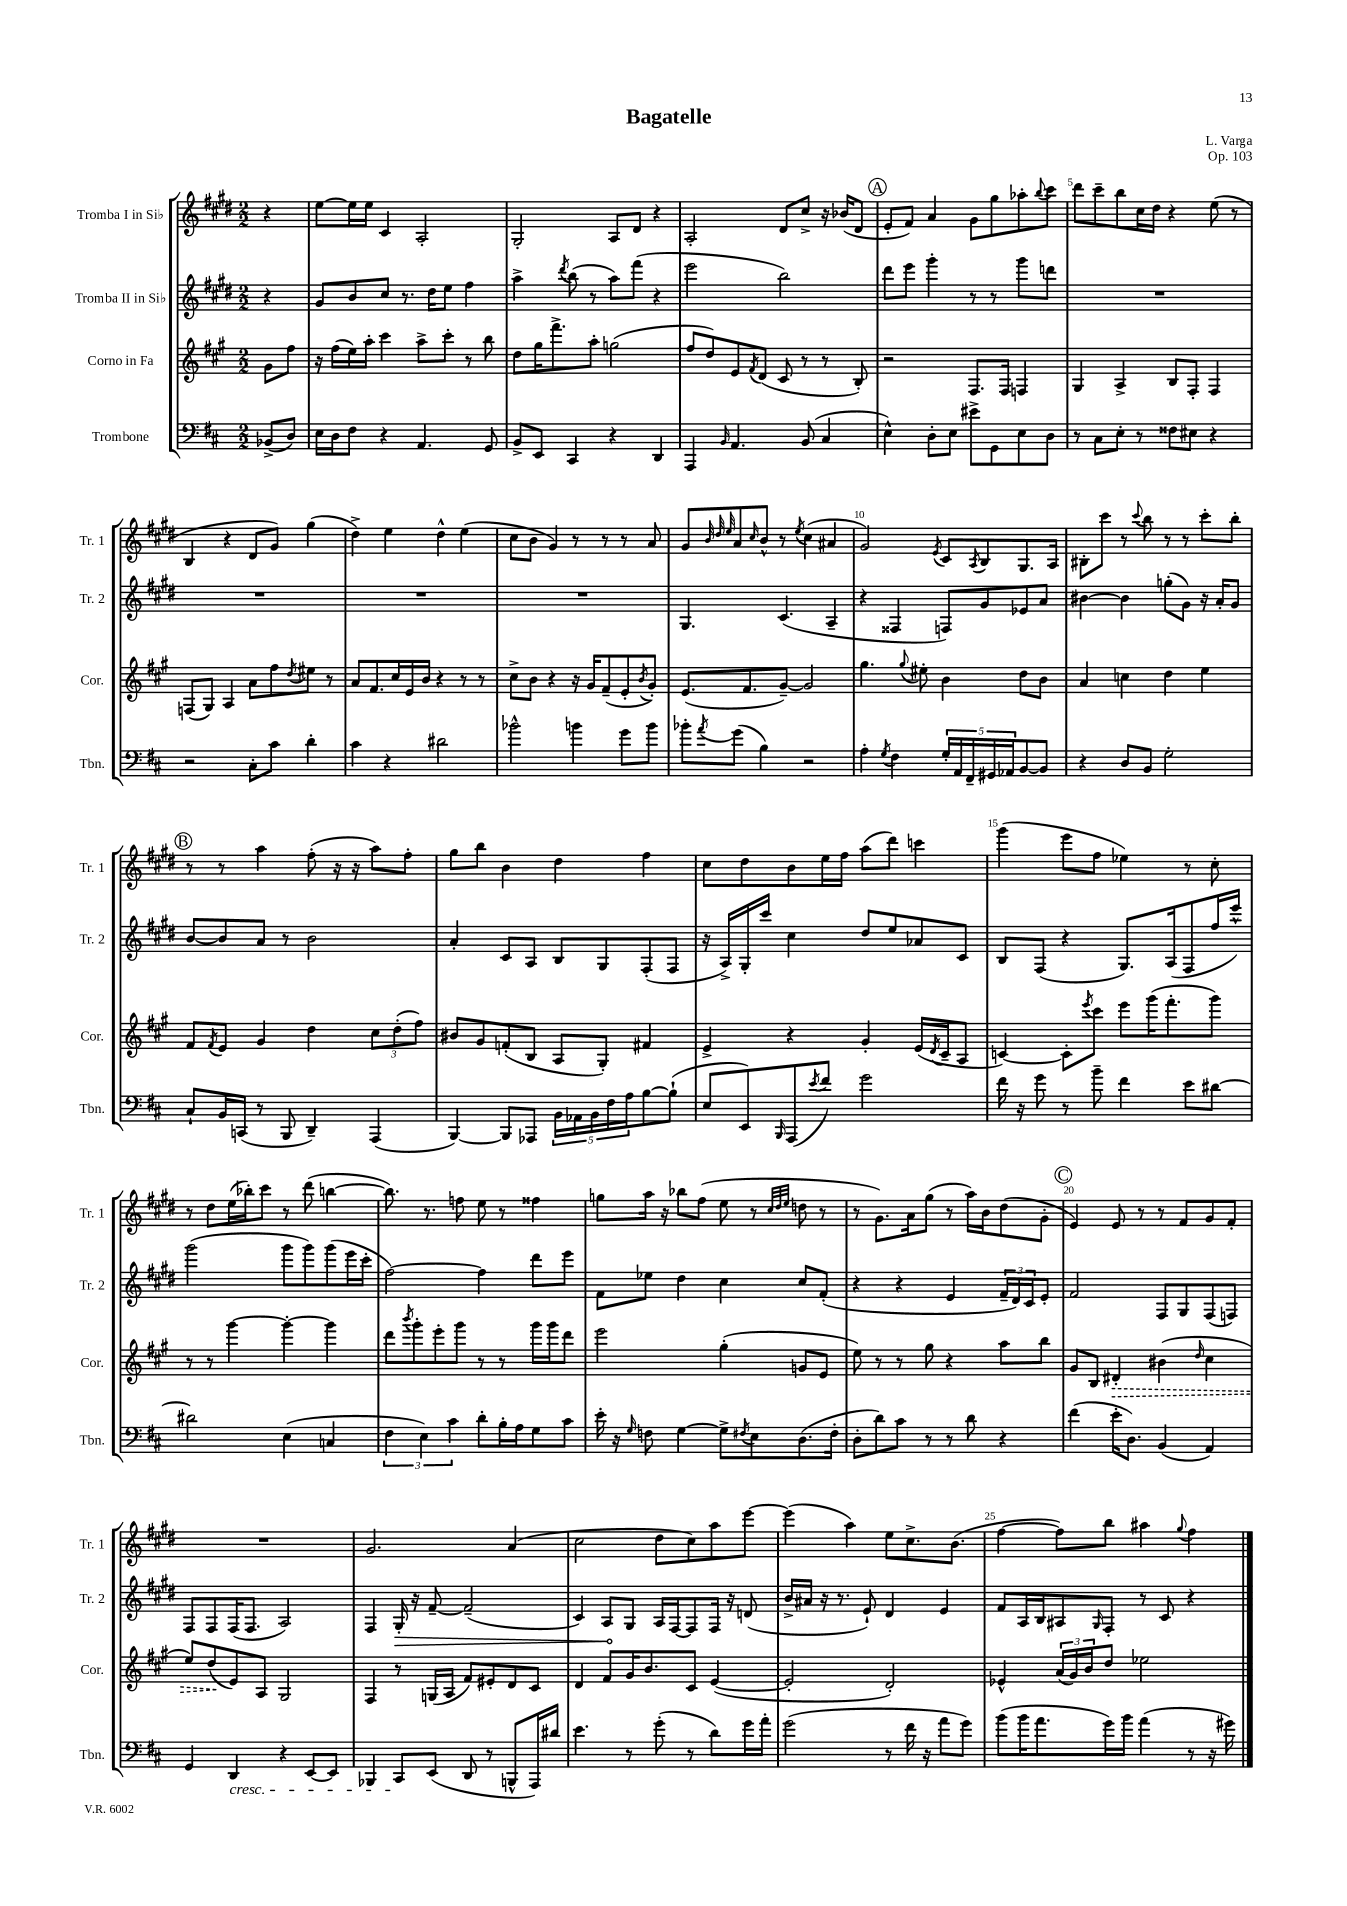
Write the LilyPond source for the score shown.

\header { title = "Bagatelle" composer = "L. Varga" opus = "Op. 103" }
<<
\new StaffGroup <<
\new Staff = "s0" \with { instrumentName = "Tromba I in Sib" shortInstrumentName = "Tr. 1" } {
    \clef treble \key e \major \numericTimeSignature \time 2/2 \partial 4
    r4 |
    e''8~ e''16 e''16 cis'4 a2-. |
    gis2-. a8 dis'8 r4 |
    a2-. dis'8 cis''8-> r16 bes'16( dis'8 |
    \mark \markup { \circle "A" } e'8-. fis'8) a'4 gis'8 gis''8 aes''8-. \appoggiatura { b''8 } cis'''8 |
    dis'''8 cis'''8-- b''8 cis''16 dis''16 r4 e''8( r8 |
    b4 r4 dis'8 gis'8) gis''4( |
    dis''4->) e''4 dis''4-^ e''4( |
    cis''8 b'8 gis'4) r8 r8 r8 a'8 |
    gis'8 \grace { b'32 dis''32 e''32 } a'8 \grace { cis''16 } b'8-^ r8 \acciaccatura { e''8 } cis''4( ais'4 |
    gis'2) \acciaccatura { e'8 } cis'8 \acciaccatura { a8 } b8 gis8. a16 |
    bis8-. cis'''8 r8 \appoggiatura { cis'''8 } b''8 r8 r8 cis'''8-. b''8-. |
    \mark \markup { \circle "B" } r8 r8 a''4 fis''8-.( r16 r16 a''8) fis''8-. |
    gis''8 b''8 b'4 dis''4 fis''4 |
    cis''8 dis''8 b'8 e''16 fis''16 a''8( dis'''8) c'''4 |
    gis'''4( e'''8 fis''8 ees''4) r8 cis''8-. |
    r8 dis''8 e''16( bes''16-.) cis'''8 r8 dis'''8( b''4~ |
    b''8.) r8. f''8 e''8 r8 fisis''4 |
    g''8 a''16 r16 bes''8 fis''8( e''8 r8 \grace { cis''32 dis''32 e''32 } d''8 r8 |
    r8 gis'8.) a'16 gis''8( r8 a''16) b'16 dis''8( gis'8-. |
    \mark \markup { \circle "C" } e'4) e'8 r8 r8 fis'8 gis'8 fis'8-. |
    R1 |
    gis'2. a'4( |
    cis''2 dis''8 cis''8) a''8 e'''8~ |
    e'''4( a''4) e''8 cis''8.-> b'8.( |
    fis''4~ fis''8) b''8 ais''4 \appoggiatura { gis''8 } fis''4 \bar "|." |
}
\new Staff = "s1" \with { instrumentName = "Tromba II in Sib" shortInstrumentName = "Tr. 2" } {
    \clef treble \key e \major \numericTimeSignature \time 2/2 \partial 4
    r4 |
    gis'8 b'8 cis''8 r8. dis''16 e''8 fis''4 |
    a''4-> \acciaccatura { dis'''8 } b''8( r8 a''8) fis'''8( r4 |
    e'''2 b''2) |
    \mark \markup { \circle "A" } dis'''8 e'''8 gis'''4-. r8 r8 gis'''8 d'''8 |
    R1 |
    R1 |
    R1 |
    R1 |
    gis4. cis'4.( a4-- |
    r4 fisis4 f8) gis'8 ees'8 a'8 |
    bis'4~ bis'4 g''8-.( gis'8) r16 a'16-. gis'8 |
    \mark \markup { \circle "B" } b'8~ b'8 a'8 r8 b'2 |
    a'4-. cis'8 a8 b8 gis8 fis8-.( fis8 |
    r16 a16->) gis16-. cis'''16 cis''4 dis''8 e''8 aes'8 cis'8 |
    b8 fis8( r4 gis8.) a16( fis8 fis''16 e'''16-^) |
    gis'''2( gis'''8 gis'''8) gis'''8( e'''16 cis'''16-. |
    fis''2~) fis''4 dis'''8 e'''8 |
    fis'8 ees''8 dis''4 cis''4 cis''8 fis'8-.( |
    r4 r4 e'4 \tuplet 3/2 { fis'16-- dis'16) cis'16 } e'8-. |
    \mark \markup { \circle "C" } fis'2 fis8 gis8 fis8( f8) |
    fis8 fis8 fis16( fis8. a2) |
    fis4 \once \override Hairpin.circled-tip = ##t gis16-.\> r16 fis'8~-- fis'2--( |
    cis'4) a8\! gis8 a16 fis16~ fis8 fis16 r16 d'8( |
    b'16-> ais'16 r16 r8. e'8-!) dis'4 e'4 |
    fis'8 a16 b16 ais8 \grace { gis16 } fis8-. r8 cis'8 r4 \bar "|." |
}
\new Staff = "s2" \with { instrumentName = "Corno in Fa" shortInstrumentName = "Cor." } {
    \clef treble \key a \major \numericTimeSignature \time 2/2 \partial 4
    gis'8 fis''8 |
    r16 fis''16( e''16) a''16-. cis'''4 a''8-> cis'''8-. r8 b''8 |
    d''8 gis''16 fis'''8.-> a''8-. g''2( |
    fis''8 d''8) e'8 \acciaccatura { fis'8 } d'8( cis'8 r8 r8 b8-.) |
    \mark \markup { \circle "A" } r2 fis8. fis16 f4 |
    gis4 a4-> b8 fis8-. fis4 |
    f8( gis8) a4 a'8 fis''8 \acciaccatura { d''8 } eis''8 r8 |
    a'8 fis'8. cis''16 e'16 b'16 r4 r8 r8 |
    cis''8-> b'8 r4 r16 gis'16 fis'8--( e'8-. \acciaccatura { b'8 } gis'8-.) |
    e'8.( fis'8. gis'8~--) gis'2 |
    gis''4. \appoggiatura { gis''8 } eis''8-. b'4 d''8 b'8 |
    a'4 c''4 d''4 e''4 |
    \mark \markup { \circle "B" } fis'8 \acciaccatura { fis'8 } e'8 gis'4 d''4 \tuplet 3/2 { cis''8 d''8-.( fis''8) } |
    bis'8 gis'8 f'8-.( b8 a8 gis8-.) fis'4 |
    e'4-> r4 gis'4-. e'16( \acciaccatura { d'8 } cis'16-- a8 |
    c'4~) c'8-. \acciaccatura { e'''8 } cis'''8 e'''8 gis'''16( fis'''8.-. gis'''8) |
    r8 r8 gis'''4~ gis'''4~-. gis'''4 |
    d'''8 \acciaccatura { b'''8 } gis'''8-. e'''8-. gis'''8 r8 r8 gis'''16 gis'''16 d'''8 |
    e'''2 gis''4-.( g'8 e'8 |
    e''8) r8 r8 gis''8 r4 a''8 b''8 |
    \mark \markup { \circle "C" } gis'8 b8 \once \override Hairpin.style = #'dashed-line dis'4-.\> bis'4( \grace { d''16 } cis''4 |
    e''8) d''8\!( e'8) a8 gis2 |
    fis4 r8 g16( a16 fis'8) eis'8-. d'8 cis'8 |
    d'4 fis'8 gis'16 b'8. cis'8 e'4~( |
    e'2-. d'2-.) |
    ees'4-^ \tuplet 3/2 { a'16( gis'16) b'16 } d''8 ees''2 \bar "|." |
}
\new Staff = "s3" \with { instrumentName = "Trombone" shortInstrumentName = "Tbn." } {
    \clef bass \key d \major \numericTimeSignature \time 2/2 \partial 4
    bes,8->( d8) |
    e16 d16 fis8 r4 a,4. g,8 |
    b,8-> e,8 cis,4 r4 d,4 |
    a,,4 \grace { b,16 } a,4. b,8( cis4 |
    \mark \markup { \circle "A" } e4-^) d8-. e8 eis'8-> g,8 e8 d8 |
    r8 cis8 e8-. r8 fisis8 eis8 r4 |
    r2 cis8-. cis'8 d'4-. |
    cis'4 r4 dis'2 |
    bes'2-^ b'4 g'8 b'8 |
    bes'8-. \acciaccatura { a'8 } g'8( b4) r2 |
    a4-. \acciaccatura { g8 } fis4 \tuplet 5/4 { g16-. a,16 fis,16-- gis,16 aes,16 } b,8~ b,8 |
    r4 d8 b,8 g2-. |
    \mark \markup { \circle "B" } cis8-! b,16 c,16( r8 b,,8 d,4--) a,,4( |
    b,,4~) b,,8 aes,,8 \tuplet 5/4 { b,16 aes,16 b,16 fis16 a16 } b8~ b8-!( |
    e8 e,8) \grace { b,,16 } a,,8( \acciaccatura { e'8 } fis'8) g'2 |
    fis'16 r16 g'8 r8 b'8-- fis'4 e'8 dis'8~ |
    dis'2 e4( c4 |
    \tuplet 3/2 { fis4 e4) cis'4 } d'8-. b16-. a16 g8 cis'8 |
    e'16-. r16 \grace { g16 } f8 g4~ g8-> \acciaccatura { fis8 } e8 d8.( fis16-. |
    d8-. d'8) cis'8 r8 r8 d'8 r4 |
    \mark \markup { \circle "C" } fis'4( e'16-. d8.) b,4( a,4) |
    g,4 d,4\cresc r4 e,8~ e,8 |
    bes,,4 cis,8\! e,8( d,8 r8 b,,8-^ a,,16) dis'16 |
    e'4. r8 g'8-.( r8 d'8) g'16 a'16-. |
    g'2( r8 fis'16 r16 a'8 g'8) |
    b'8( b'16 a'8. g'16) b'16 a'4( r8 r16 gis'16) \bar "|." |
}
>>
>>
\layout { \context { \Score \override BarNumber.break-visibility = ##(#f #t #t) barNumberVisibility = #(every-nth-bar-number-visible 5) } }
